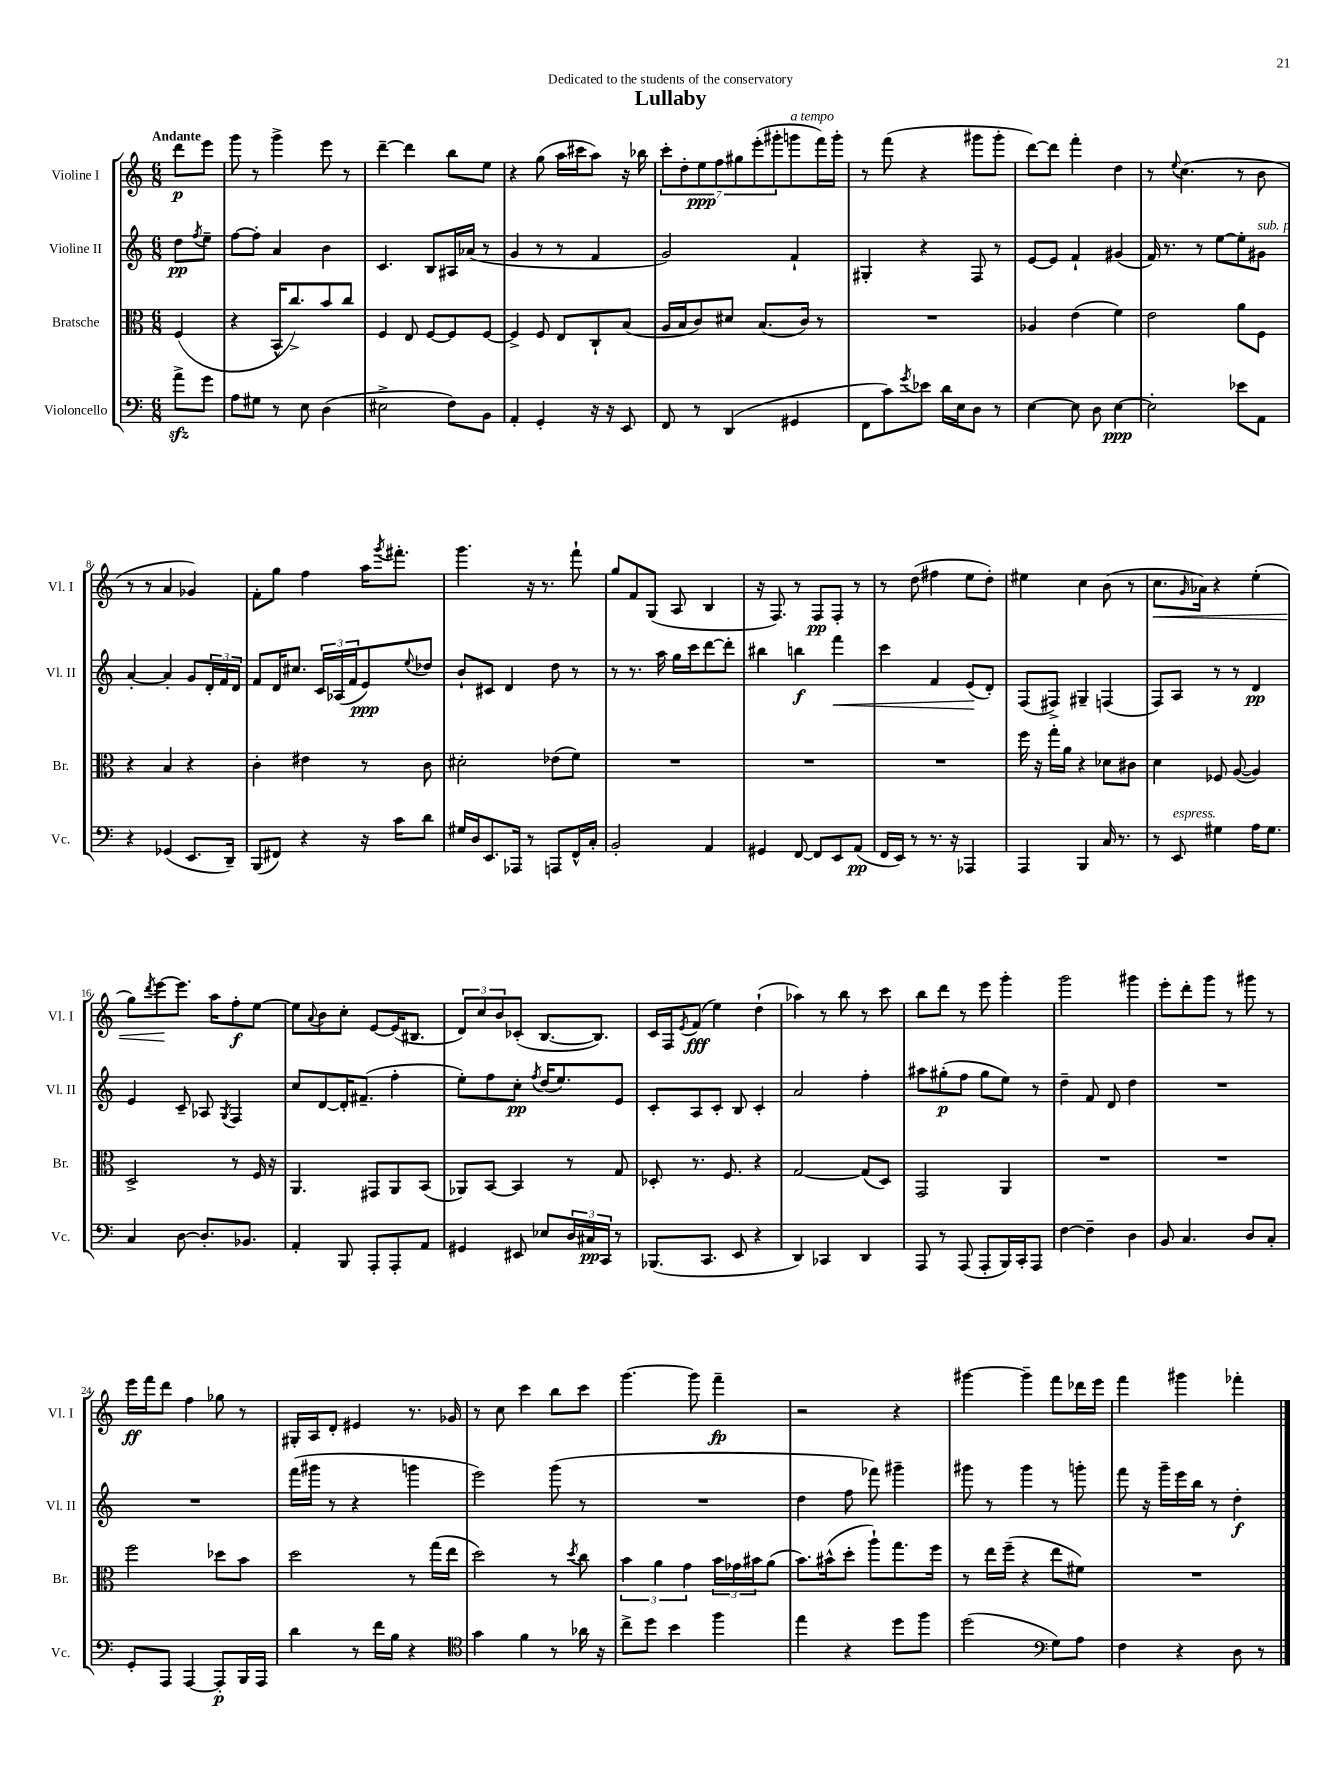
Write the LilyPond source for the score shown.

\header { title = "Lullaby" dedication = "Dedicated to the students of the conservatory" }
<<
\new StaffGroup <<
\new Staff = "s0" \with { instrumentName = "Violine I" shortInstrumentName = "Vl. I" } {
    \clef treble \key c \major \numericTimeSignature \time 6/8 \partial 4 \tempo "Andante"
    d'''8\p e'''8 |
    g'''8 r8 g'''4-> e'''8 r8 |
    d'''4~-- d'''4 b''8 e''8 |
    r4 g''8( a''16 cis'''16 a''8) r16 bes''16 |
    \tuplet 7/4 { c'''8-. d''8-. e''8\ppp f''8 gis''8 e'''8-.( gis'''8-. } g'''8^\markup { \italic "a tempo" } f'''16) g'''16-. |
    r8 f'''8( r4 gis'''8 gis'''8-. |
    d'''8~) d'''8 f'''4-. d''4 |
    r8 \appoggiatura { e''8 } c''4.( r8 b'8 |
    r8 r8 a'4 ges'4) |
    f'8-. g''8 f''4 a''16 \acciaccatura { g'''8 } fis'''8.-. |
    g'''4. r16 r8. f'''8-! |
    g''8 f'8 g8( a8 b4 |
    r16 f8.) r8 f8\pp f8-. r8 |
    r8 d''8( fis''4 e''8 d''8-.) |
    eis''4 c''4 b'8( r8 |
    c''8.\< \grace { g'16 } aes'16) r4 e''4-.( |
    g''8) \acciaccatura { d'''8 } e'''8~\! e'''8. a''16 f''8-.\f e''8~ |
    e''8 \appoggiatura { a'8 } b'8 c''8-. e'8~ e'16( bis8. |
    \tuplet 3/2 { d'8) c''8 b'8 } ces'8-.( b8.~ b8.) |
    c'16 f16 \acciaccatura { e'8 } f'8\fff( e''4) d''4-!( |
    aes''4) r8 b''8 r8 c'''8 |
    b''8 d'''8 r8 e'''8 g'''4-. |
    g'''2 gis'''4 |
    e'''8-. d'''8-. g'''8 r8 gis'''8 r8 |
    e'''16\ff f'''16 d'''8 f''4 ges''8 r8 |
    gis16-. a16 d'8-. eis'4 r8. ges'16 |
    r8 c''8 c'''4 b''8 c'''8 |
    g'''4.~ g'''8 f'''4--\fp |
    r2 r4 |
    gis'''4~ gis'''4-- f'''8 des'''16 e'''16 |
    f'''4 gis'''4 fes'''4-. \bar "|." |
}
\new Staff = "s1" \with { instrumentName = "Violine II" shortInstrumentName = "Vl. II" } {
    \clef treble \key c \major \numericTimeSignature \time 6/8 \partial 4
    d''8\pp \acciaccatura { f''8 } e''8-- |
    f''8~ f''8-. a'4 b'4 |
    c'4. b8 ais16 aes'16( r8 |
    g'4 r8 r8 f'4 |
    g'2) f'4-! |
    gis4-. r4 f8 r8 |
    e'8~ e'8 f'4-! gis'4( |
    f'16) r8. r8 e''8~ e''8-. gis'8^\markup { \italic "sub. p" } |
    a'4~-. a'4-. g'8 \tuplet 3/2 { d'16-. f'16 d'16 } |
    f'8 d'16 cis''8. \tuplet 3/2 { c'16 aes16( f'16 } e'8\ppp) \appoggiatura { e''8 } des''8 |
    b'8-! cis'8 d'4 d''8 r8 |
    r8 r8. a''16 g''16 c'''16 d'''8~ d'''8-. |
    bis''4 b''4\f f'''4\< |
    c'''4 f'4 e'8\!( d'8-.) |
    f8( fis8->) gis4-- f4( |
    f8) a8 r8 r8 d'4\pp |
    e'4 c'8-- aes8 \acciaccatura { g8 } f4 |
    c''8 d'8~ d'16-. fis'8.--( f''4-. |
    e''8-.) f''8 c''8-.\pp \acciaccatura { f''8 } d''16( e''8.) e'8 |
    c'8-. a8 c'8-. b8 c'4-. |
    a'2 f''4-. |
    ais''8 gis''8-.\p( f''8 gis''8 e''8) r8 |
    d''4-- f'8 d'8 d''4 |
    R2. |
    R2. |
    f'''16( gis'''16 r8 r4 g'''4 |
    e'''2) g'''8( r8 |
    R2. |
    d''4 f''8 fes'''8) gis'''4-- |
    gis'''8 r8 gis'''4 r8 g'''8-. |
    f'''8 r16 g'''16-- e'''16 b''16 r8 d''4-.\f \bar "|." |
}
\new Staff = "s2" \with { instrumentName = "Bratsche" shortInstrumentName = "Br." } {
    \clef alto \key c \major \numericTimeSignature \time 6/8 \partial 4
    f4( |
    r4 b,16-^ c''8.->) b'8 c''8 |
    f4 e8 f8~ f8 f8~ |
    f4-> f8 e8 c8-! b8( |
    a16 b16 c'8) dis'8 b8.( c'16) r8 |
    R2. |
    aes4 e'4( f'4) |
    e'2 a'8 f8 |
    r4 b4 r4 |
    c'4-. eis'4 r8 c'8 |
    dis'2-. ees'8( f'8) |
    R2. |
    R2. |
    R2. |
    f''16 r16 g''16-. a'16 r4 des'8 cis'8 |
    d'4 fes8 a8~( a4) |
    d2-> r8 f16 r16 |
    a,4. gis,8 a,8 b,8( |
    aes,8) b,8~ b,4 r8 g8 |
    des8-. r8. f8. r4 |
    g2~ g8( d8) |
    g,2 a,4 |
    R2. |
    R2. |
    f''2 des''8 b'8 |
    d''2 r8 g''16( e''16 |
    d''2) r8 \acciaccatura { d''8 } c''8 |
    \tuplet 3/2 { b'4 a'4 g'4 } \tuplet 3/2 { b'16 ges'16 bis'16 } a'8( |
    b'8.) bis'16-^( d''8-. a''8-!) g''8. f''16 |
    r8 e''16 f''16--( r4 e''8 fis'8) |
    R2. \bar "|." |
}
\new Staff = "s3" \with { instrumentName = "Violoncello" shortInstrumentName = "Vc." } {
    \clef bass \key c \major \numericTimeSignature \time 6/8 \partial 4
    a'8->\sfz g'8 |
    a8 gis8 r8 e8 d4( |
    eis2-> f8) b,8 |
    a,4-. g,4-. r16 r16 e,8 |
    f,8 r8 d,4( gis,4 |
    f,8 c'8) \acciaccatura { g'8 } ees'8 d'16 e16 d8 r8 |
    e4~ e8 d8 e4~\ppp |
    e2-. ees'8 a,8 |
    r4 ges,4( e,8. d,16--) |
    b,,8( fis,8) r4 r16 c'16 d'8 |
    gis16 d16 e,8. aes,,16 r8 a,,8 f,16-^ c16-. |
    b,2-. a,4 |
    gis,4 f,8~ f,8 e,8 a,8\pp( |
    f,16 e,16) r8 r8. r16 aes,,4 |
    a,,4 b,,4 c16 r8. |
    r8 e,8^\markup { \italic "espress." } gis4 a16 gis8. |
    c4 d8~ d8.-. bes,8. |
    a,4-. b,,8 a,,8-. a,,8-. a,8 |
    gis,4 eis,8 ees8 \tuplet 3/2 { d16 cis16\pp c,16 } r8 |
    bes,,8.( c,8. e,8 r4 |
    d,4) ces,4 d,4 |
    a,,8 r8 a,,8( a,,8-. b,,16) c,16-. a,,8 |
    f4~ f4-- d4 |
    b,8 c4. d8 c8-. |
    g,8-. a,,8 a,,4~ a,,8-.\p b,,16 a,,16 |
    d'4 r8 f'16 b16 r4 |
    \clef tenor g'4 f'4 r8 aes'16 r16 |
    c''8-> d''8 b'4 f''4 |
    e''4 r4 d''8 f''8 |
    d''2( \clef bass g8) a8 |
    f4 r4 d8 r8 \bar "|." |
}
>>
>>
